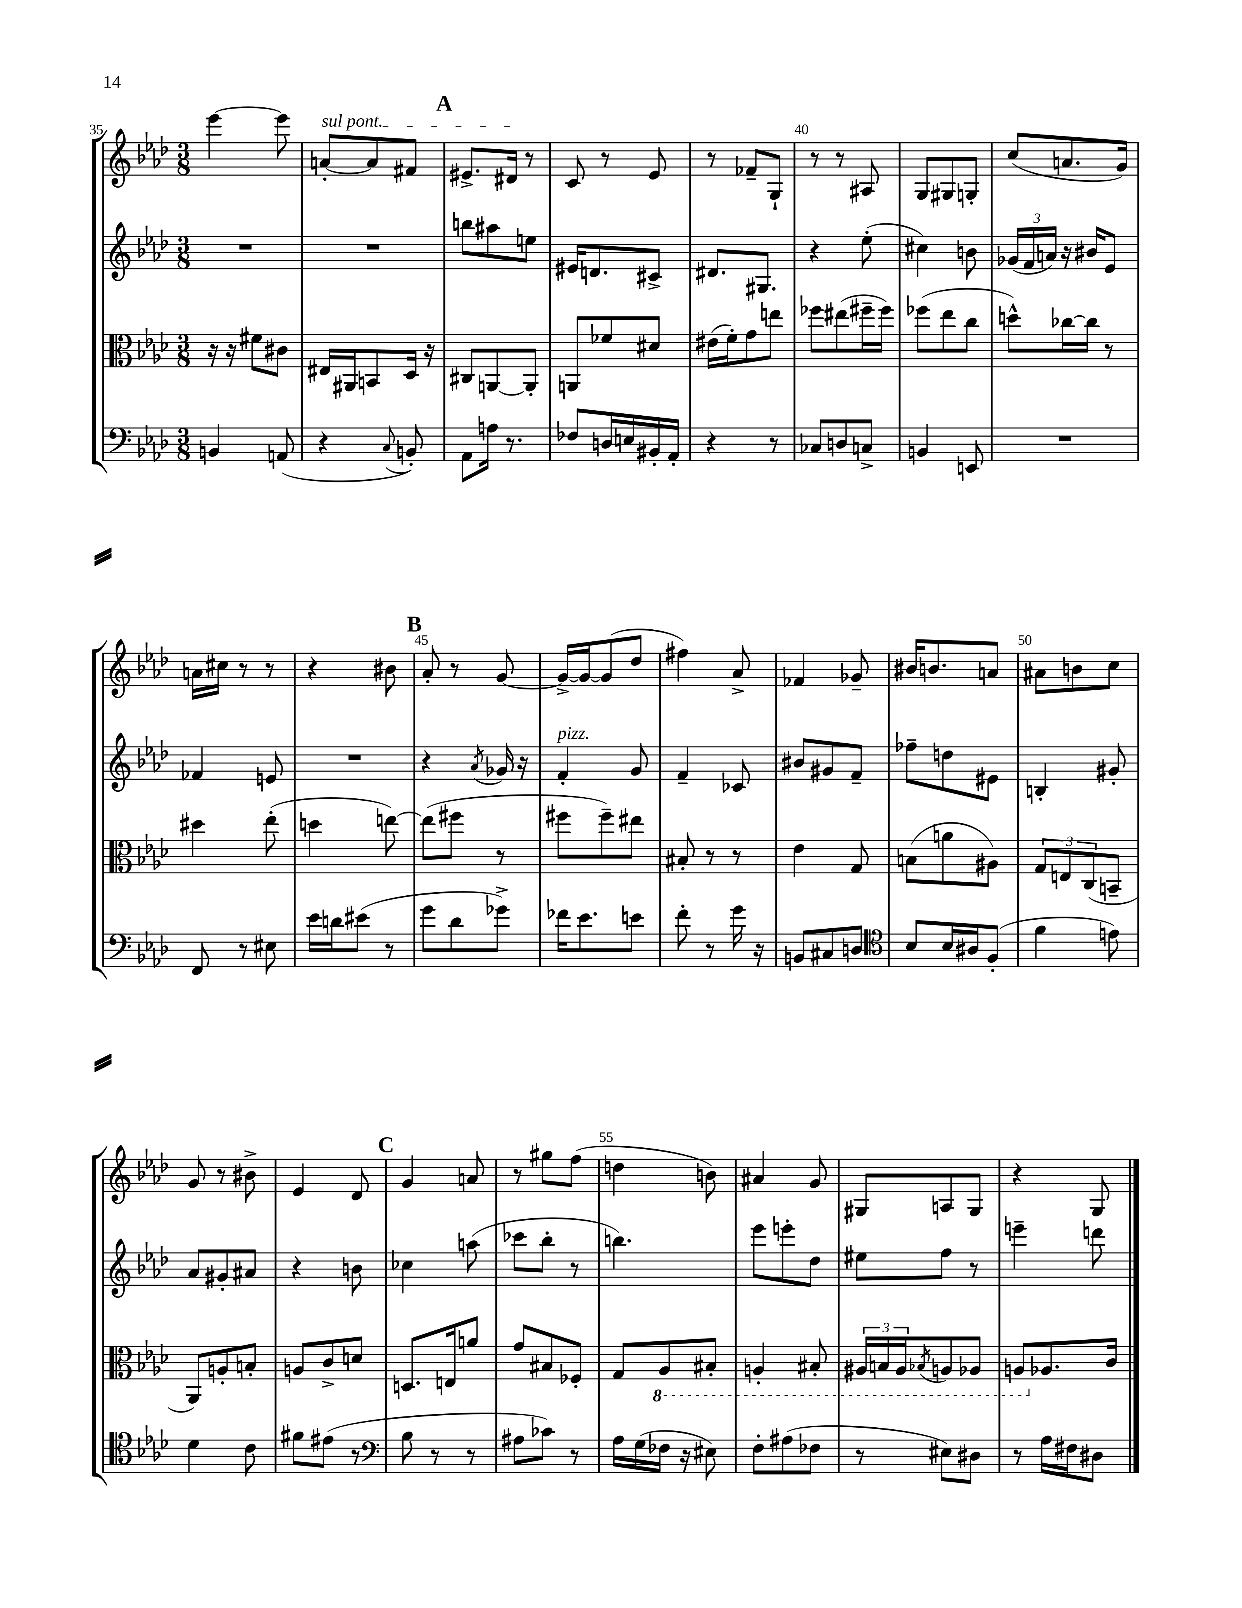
<<
\new StaffGroup <<
\new Staff = "s0" {
    \clef treble \key aes \major \numericTimeSignature \time 3/8
    ees'''4~ ees'''8 |
    \once \override TextSpanner.bound-details.left.text = \markup { \italic "sul pont." } a'8~-.\startTextSpan a'8 fis'8 |
    \mark \markup { \bold "A" } eis'8.-> dis'16\stopTextSpan r8 |
    c'8 r8 ees'8 |
    r8 fes'8-- g8-! |
    r8 r8 ais8 |
    g8 gis8 g8-. |
    c''8( a'8. g'16) |
    a'16 cis''16 r8 r8 |
    r4 bis'8 |
    \mark \markup { \bold "B" } aes'8-. r8 g'8~ |
    g'16~-> g'16~ g'8( des''8 |
    fis''4) aes'8-> |
    fes'4 ges'8-- |
    bis'16 b'8. a'8 |
    ais'8 b'8 c''8 |
    g'8 r8 bis'8-> |
    ees'4 des'8 |
    \mark \markup { \bold "C" } g'4 a'8 |
    r8 gis''8 f''8( |
    d''4 b'8) |
    ais'4 g'8 |
    gis8 a8 gis8 |
    r4 g8 \bar "|." |
}
\new Staff = "s1" {
    \clef treble \key aes \major \numericTimeSignature \time 3/8
    R4. |
    R4. |
    \mark \markup { \bold "A" } b''8 ais''8 e''8 |
    eis'16 d'8. cis'8-> |
    dis'8. gis8. |
    r4 ees''8-.( |
    cis''4) b'8 |
    \tuplet 3/2 { ges'16( f'16 a'16) } r16 bis'16 ees'8 |
    fes'4 e'8 |
    R4. |
    \mark \markup { \bold "B" } r4 \acciaccatura { aes'8 } ges'16 r16 |
    f'4-.^\markup { \italic "pizz." } g'8 |
    f'4-- ces'8 |
    bis'8 gis'8 f'8-- |
    fes''8-- d''8 eis'8 |
    b4-. gis'8-. |
    aes'8 gis'8-. ais'8 |
    r4 b'8 |
    \mark \markup { \bold "C" } ces''4 a''8( |
    ces'''8 bes''8-. r8 |
    b''4.) |
    ees'''8 e'''8-. des''8 |
    eis''8 f''8 r8 |
    e'''4-- d'''8 \bar "|." |
}
\new Staff = "s2" {
    \clef alto \key aes \major \numericTimeSignature \time 3/8
    r16 r16 fis'8 cis'8 |
    eis16 ais,16 b,8 des16 r16 |
    \mark \markup { \bold "A" } cis8 a,8~ a,8-. |
    a,8 fes'8 dis'8 |
    eis'16( f'16-.) g'8 e''8 |
    fes''8 eis''8( fis''16-- fis''16) |
    fes''8( ees''8 c''8 |
    d''8-^) ces''16~ ces''16 r8 |
    dis''4 ees''8-.( |
    d''4 e''8~) |
    \mark \markup { \bold "B" } e''8( fis''8 r8 |
    fis''8 fis''8--) eis''8 |
    bis8-. r8 r8 |
    ees'4 g8 |
    b8( a'8 ais8) |
    \tuplet 3/2 { g8 e8 c8( } b,8-- |
    aes,8) a8-. b8-. |
    a8 c'8-> d'8 |
    \mark \markup { \bold "C" } d8. e16 a'8 |
    g'8 bis8 fes8-. |
    g8 \ottava #-1 aes,8 bis,8-. |
    a,4-. bis,8-. |
    \tuplet 3/2 { ais,16 b,16 ais,16 } \acciaccatura { bes,8 } a,8 aes,8 |
    a,8 \ottava #0 aes!8. c'16 \bar "|." |
}
\new Staff = "s3" {
    \clef bass \key aes \major \numericTimeSignature \time 3/8
    b,4 a,8( |
    r4 \appoggiatura { c8 } b,8-.) |
    \mark \markup { \bold "A" } aes,8 a16 r8. |
    fes8 d16 e16 bis,16-. aes,16-. |
    r4 r8 |
    ces8 d8 c8-> |
    b,4 e,8 |
    R4. |
    f,8 r8 eis8 |
    ees'16 d'16 eis'8( r8 |
    \mark \markup { \bold "B" } g'8 des'8 ges'8->) |
    fes'16 ees'8. e'8 |
    f'8-. r8 g'16 r16 |
    b,8 cis8 d8 |
    \clef tenor bes8 bes16 ais16 f8-.( |
    f'4 e'8) |
    des'4 c'8 |
    fis'8 eis'8( r8 |
    \mark \markup { \bold "C" } \clef bass bes8 r8 r8 |
    ais8 ces'8) r8 |
    aes16 g16( fes16 r16 eis8) |
    f8-. ais8( fes8 |
    r8 eis8) dis8 |
    r8 aes16 fis16 dis8 \bar "|." |
}
>>
>>
\layout { \context { \Score currentBarNumber = #35 \override BarNumber.break-visibility = ##(#f #t #t) barNumberVisibility = #(every-nth-bar-number-visible 5) } }
